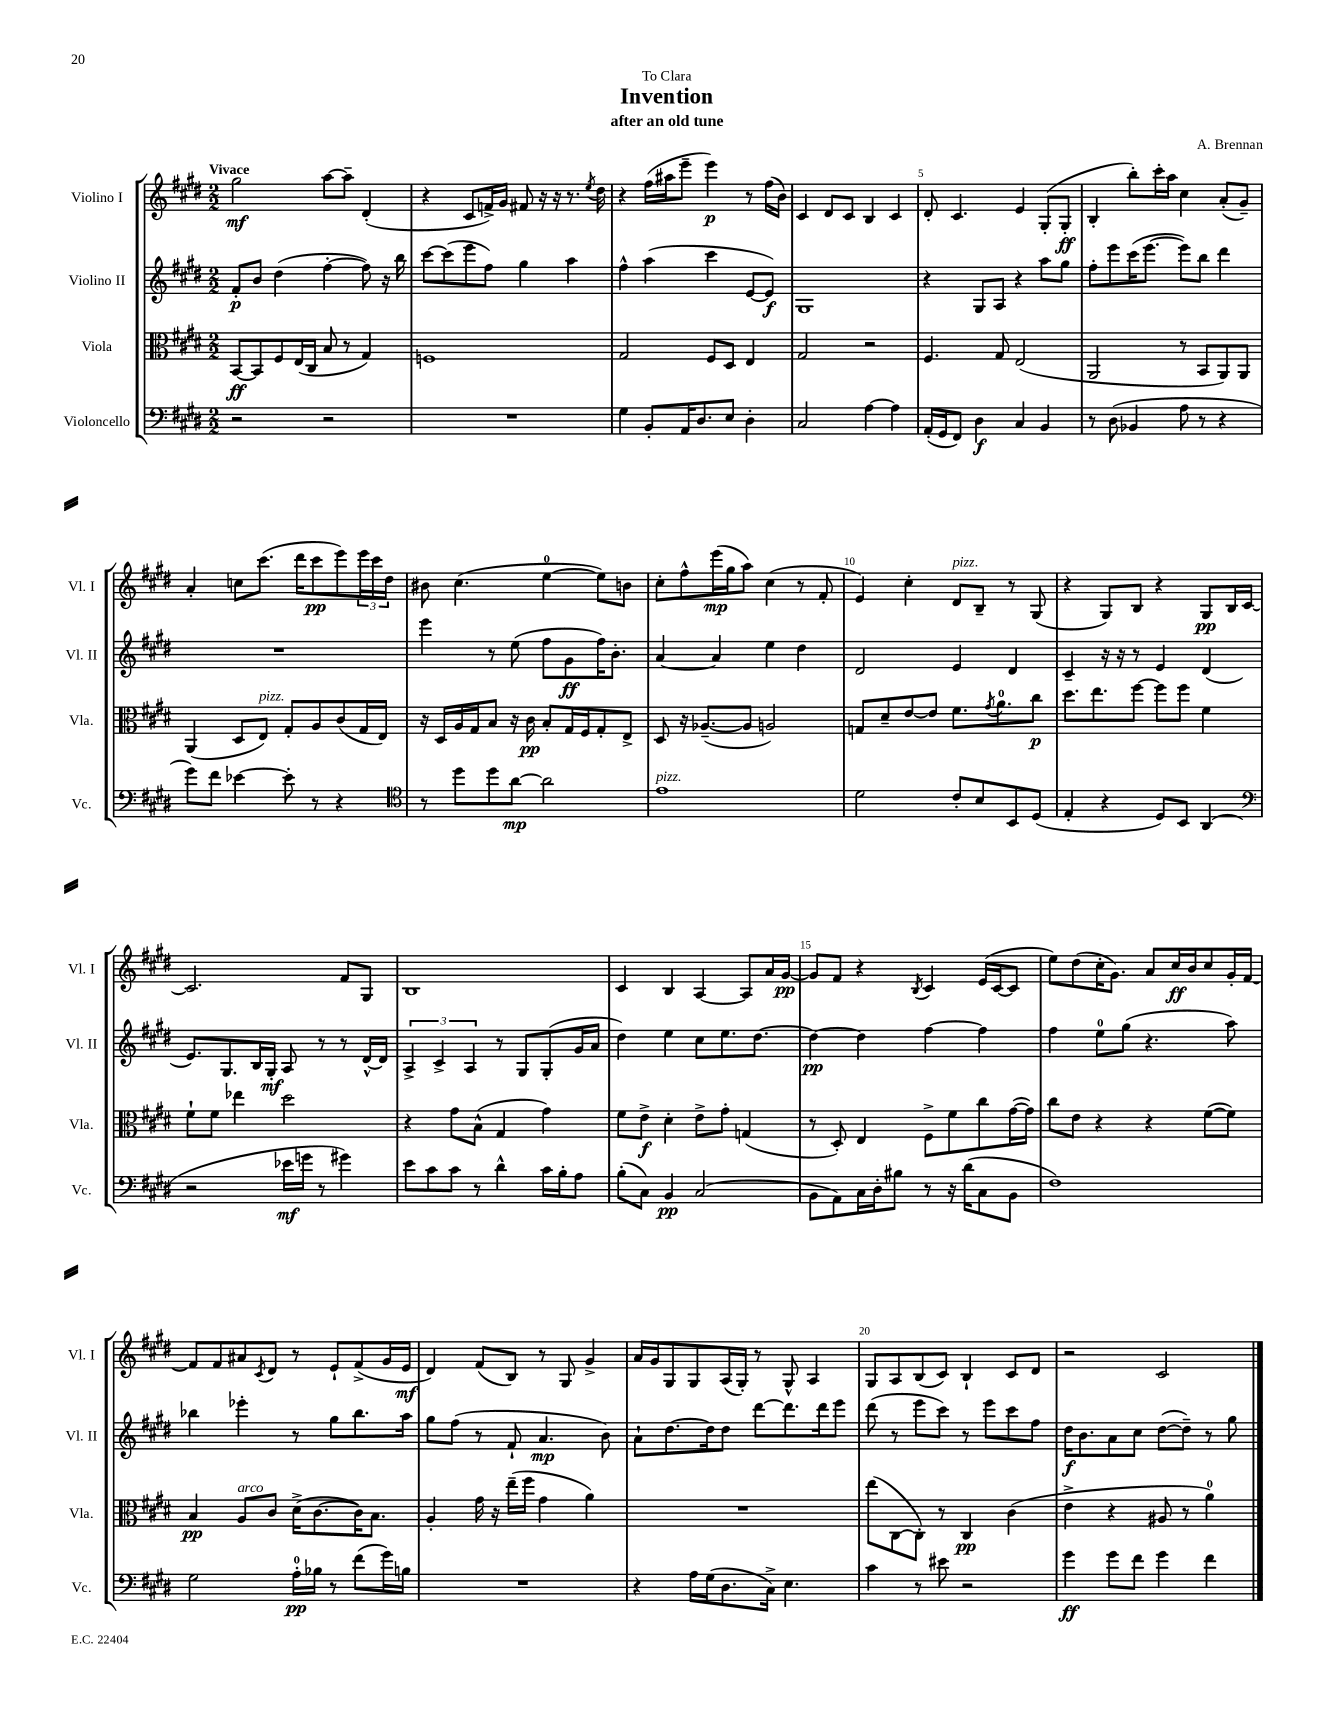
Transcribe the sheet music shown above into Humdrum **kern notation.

**kern	**dynam	**kern	**dynam	**kern	**dynam	**kern	**dynam
*part4	*part4	*part3	*part3	*part2	*part2	*part1	*part1
*staff4	*staff4	*staff3	*staff3	*staff2	*staff2	*staff1	*staff1
*I"Violoncello	*	*I"Viola	*	*I"Violino II	*	*I"Violino I	*
*I'Vc.	*	*I'Vla.	*	*I'Vl. II	*	*I'Vl. I	*
*clefF4	*	*clefC3	*	*clefG2	*	*clefG2	*
*k[f#c#g#d#]	*	*k[f#c#g#d#]	*	*k[f#c#g#d#]	*	*k[f#c#g#d#]	*
*M2/2	*	*M2/2	*	*M2/2	*	*M2/2	*
=1	=1	=1	=1	=1	=1	=1	=1
!	!	!	!	!	!	!LO:TX:a:B:t=Vivace	!
2r	.	[8BB/L	ff	8f#'/L	p	2gg#\	mf
.	.	8BB/]	.	8b/J	.	.	.
.	.	8F#/	.	(4dd#\	.	.	.
.	.	(16E/L	.	.	.	.	.
.	.	16C#/JJ	.	.	.	.	.
2r	.	8B/	.	[4ff#'\	.	[8aa\L	.
.	.	8r	.	.	.	8aa~\J]	.
.	.	4G#/)	.	8ff#\])	.	(4d#'/	.
.	.	.	.	16r	.	.	.
.	.	.	.	16bb\	.	.	.
=2	=2	=2	=2	=2	=2	=2	=2
1r	.	1Fn	.	[8ccc#\L	.	4r	.
.	.	.	.	(8ccc#\]	.	.	.
.	.	.	.	8eee\	.	8c#/L	.
.	.	.	.	8ff#\J)	.	16fn^/L)	.
.	.	.	.	.	.	16g#/JJ	.
.	.	.	.	4gg#\	.	8f#X/	.
.	.	.	.	.	.	16r	.
.	.	.	.	.	.	16r	.
.	.	.	.	4aa\	.	8.r	.
.	.	.	.	.	.	8qee/	.
.	.	.	.	.	.	16dd#\	.
=3	=3	=3	=3	=3	=3	=3	=3
4G#\	.	2G#/	.	4ff#^^\	.	4r	.
8BB'/L	.	.	.	(4aa\	.	(16ff#\LL	.
.	.	.	.	.	.	16aa#X\J	.
16AA/K	.	.	.	.	.	8eee~\J	.
8.D#/	.	.	.	.	.	.	.
.	.	8F#/L	.	4ccc#\	.	4eee\)	p
8E/J	.	8D#/J	.	.	.	.	.
4D#'\	.	4E/	.	[8e/L	.	8r	.
.	.	.	.	8e/J])	f	(16ff#\LL	.
.	.	.	.	.	.	16b\JJ)	.
=4	=4	=4	=4	=4	=4	=4	=4
2C#/	.	2G#/	.	1G#	.	4c#/	.
.	.	.	.	.	.	8d#/L	.
.	.	.	.	.	.	8c#/J	.
[4A\	.	2r	.	.	.	4B/	.
4A\]	.	.	.	.	.	4c#/	.
=5	=5	=5	=5	=5	=5	=5	=5
(16AA'/LL	.	4.F#/	.	4r	.	8d#'/	.
16GG#/J	.	.	.	.	.	.	.
8FF#/J)	.	.	.	.	.	4.c#/	.
4D#\	f	.	.	8G#/L	.	.	.
.	.	8G#/	.	8A/J	.	.	.
4C#/	.	(2E/	.	4r	.	4e/	.
4BB/	.	.	.	8aa\L	.	(8G#'/L	.
.	.	.	.	8gg#\J	.	8G#'/J	ff
=6	=6	=6	=6	=6	=6	=6	=6
8r	.	2AA/	.	8ff#'\L	.	4B'/	.
(8D#\	.	.	.	8eee\	.	.	.
4BB-X/	.	.	.	(16ccc#\K	.	8bb'\L)	.
.	.	.	.	[8.eee\J	.	.	.
.	.	.	.	.	.	16ccc#'\L	.
.	.	.	.	.	.	16aa\JJ	.
8A\	.	8r	.	8eee\L])	.	4cc#\	.
8r	.	8BB/L	.	8bb\J	.	.	.
4r	.	8AA/)	.	4ddd#\	.	(8a'/L	.
.	.	8AA/J	.	.	.	8g#~/J)	.
!!LO:LB:g=z
=7	=7	=7	=7	=7	=7	=7	=7
8g#\L)	.	(4AA/	.	1r	.	4a'/	.
8f#\J	.	.	.	.	.	.	.
[4e-X\	.	8D#/L	.	.	.	8ccn\L	.
!	!	!LO:TX:a:i:t=pizz.	!	!	!	!	!
.	.	8E/J)	.	.	.	(8.ccc#\J	.
8e-'\]	.	8G#'/L	.	.	.	.	.
.	.	.	.	.	.	16ddd#\KL	.
8r	.	8A/	.	.	.	8ccc#\	pp
4r	.	(8c#/	.	.	.	8eee\)	.
.	.	16G#/L	.	.	.	24eee\L	.
.	.	.	.	.	.	24ccc#\	.
.	.	16E/JJ)	.	.	.	.	.
.	.	.	.	.	.	24dd#\JJ	.
=8	=8	=8	=8	=8	=8	=8	=8
*clefC4	*	*	*	*	*	*	*
8r	.	16r	.	4eee\	.	8b#X\	.
.	.	16D#/LL	.	.	.	.	.
8dd#\L	.	16A/	.	.	.	(4.cc#\	.
.	.	16G#/J	.	.	.	.	.
8dd#\	.	8B/J	.	8r	.	.	.
[8a\J	mp	16r	.	(8ee\	.	.	.
.	.	16c#\	pp	.	.	.	.
2a\]	.	8B'/L	.	8ff#\L	.	[4ee\	.
.	.	16G#/L	.	8g#\	ff	.	.
.	.	16F#/J	.	.	.	.	.
.	.	8G#'/	.	16ff#\K)	.	8ee\L])	.
.	.	.	.	8.b'\J	.	.	.
.	.	8E^/J	.	.	.	8bn\J	.
=9	=9	=9	=9	=9	=9	=9	=9
!LO:TX:a:i:t=pizz.	!	!	!	!	!	!	!
1e	.	8D#/	.	[4a/	.	8cc#'\L	.
.	.	16r	.	.	.	8ff#^^\	.
.	.	([8.A-X~/L	.	.	.	.	.
.	.	.	.	4a/]	.	(16eee\L	mp
.	.	.	.	.	.	16gg#\J	.
.	.	8A-/J]	.	.	.	8aa\J)	.
.	.	2An/)	.	4ee\	.	(4cc#\	.
.	.	.	.	4dd#\	.	8r	.
.	.	.	.	.	.	8f#'/	.
=10	=10	=10	=10	=10	=10	=10	=10
2d#\	.	8Gn/L	.	2d#/	.	4e/)	.
.	.	8d#~/	.	.	.	.	.
.	.	[8e/	.	.	.	4cc#'\	.
.	.	8e/J]	.	.	.	.	.
!	!	!	!	!	!	!LO:TX:a:i:t=pizz.	!
8c#'/L	.	8.f#\L	.	4e/	.	8d#/L	.
8B/	.	.	.	.	.	8B~/J	.
.	.	8qg#/	.	.	.	.	.
.	.	8.a\	.	.	.	.	.
8BB/	.	.	.	4d#/	.	8r	.
(8D#/J	.	8cc#\J	p	.	.	(8G#/	.
=11	=11	=11	=11	=11	=11	=11	=11
4E'/	.	8.dd#\L	.	4c#~/	.	4r	.
.	.	8.ee\	.	.	.	.	.
4r	.	.	.	16r	.	8G#/L)	.
.	.	.	.	16r	.	.	.
.	.	[8ff#\J	.	8r	.	8B/J	.
8D#/L)	.	8ff#\L]	.	4e/	.	4r	.
8BB/J	.	8ff#\J	.	.	.	.	.
(4AA/	.	4f#\	.	(4d#/	.	8G#/L	pp
.	.	.	.	.	.	16B/L	.
.	.	.	.	.	.	[16c#/JJ	.
!!LO:LB:g=z
=12	=12	=12	=12	=12	=12	=12	=12
*clefF4	*	*	*	*	*	*	*
2r	.	8f#`\L	.	8.e/L)	.	2.c#/]	.
.	.	8f#\J	.	.	.	.	.
.	.	.	.	8.G#/	.	.	.
.	.	4ee-X\	.	.	.	.	.
.	.	.	.	16B/L	.	.	.
.	.	.	.	16G#'/JJ	mf	.	.
16e-X\LL	mf	2dd#\	.	8A/	.	.	.
16gn\JJ	.	.	.	.	.	.	.
8r	.	.	.	8r	.	.	.
4g#X\)	.	.	.	8r	.	8f#/L	.
.	.	.	.	[16d#^^/LL	.	8G#/J	.
.	.	.	.	16d#/JJ]	.	.	.
=13	=13	=13	=13	=13	=13	=13	=13
8e\L	.	4r	.	6A^/	.	1B	.
8c#\	.	.	.	.	.	.	.
.	.	.	.	6c#^/	.	.	.
8c#\J	.	8g#\L	.	.	.	.	.
.	.	.	.	6A/	.	.	.
8r	.	(8B^^\J	.	.	.	.	.
4d#^^\	.	4G#/	.	8r	.	.	.
.	.	.	.	8G#/L	.	.	.
16c#\LL	.	4g#\)	.	(8G#'/	.	.	.
16B'\J	.	.	.	.	.	.	.
8A\J	.	.	.	16g#/L	.	.	.
.	.	.	.	16a/JJ	.	.	.
=14	=14	=14	=14	=14	=14	=14	=14
(8B'\L	.	8f#\L	.	4dd#\)	.	4c#/	.
8C#\J)	.	8e^\J	f	.	.	.	.
4BB/	pp	4d#'\	.	4ee\	.	4B/	.
(2C#/	.	8e^\L	.	8cc#\L	.	[4A/	.
.	.	8g#'\J	.	8.ee\	.	.	.
.	.	(4Gn/	.	.	.	8A/L]	.
.	.	.	.	[8.dd#\J	.	.	.
.	.	.	.	.	.	16a/L	.
.	.	.	.	.	.	[16g#/JJ	pp
=15	=15	=15	=15	=15	=15	=15	=15
8BB\L	.	8r	.	4dd#\_	pp	8g#/L]	.
8AA\)	.	8D#'/)	.	.	.	8f#/J	.
16C#\L	.	4E/	.	4dd#\]	.	4r	.
16D#'\J	.	.	.	.	.	.	.
8B#X\J	.	.	.	.	.	.	.
.	.	.	.	.	.	8qB/	.
8r	.	8F#^\L	.	[4ff#\	.	4c#/	.
16r	.	8f#\	.	.	.	.	.
(16d#\KL	.	.	.	.	.	.	.
8C#\	.	8cc#\	.	4ff#\]	.	(16e/LL	.
.	.	.	.	.	.	[16c#/J	.
8BB\J	.	([16g#\L	.	.	.	8c#/J]	.
.	.	16g#\JJ])	.	.	.	.	.
=16	=16	=16	=16	=16	=16	=16	=16
1F#)	.	8cc#\L	.	4ff#\	.	8ee\L)	.
.	.	8e\J	.	.	.	(8dd#\	.
.	.	4r	.	8ee\L	.	16cc#'\K	.
.	.	.	.	.	.	8.g#\J)	.
.	.	.	.	(8gg#\J	.	.	.
.	.	4r	.	4.r	.	8a/L	.
.	.	.	.	.	.	16cc#/L	ff
.	.	.	.	.	.	16b/J	.
.	.	([8f#\L	.	.	.	8cc#/	.
.	.	8f#\J])	.	8aa\)	.	16g#'/L	.
.	.	.	.	.	.	[16f#/JJ	.
!!LO:LB:g=z
=17	=17	=17	=17	=17	=17	=17	=17
2G#\	.	4B/	pp	4bb-X\	.	8f#/L]	.
.	.	.	.	.	.	8f#/	.
!	!	!LO:TX:a:i:t=arco	!	!	!	!	!
.	.	8A/L	.	4eee-X'\	.	8a#X/	.
.	.	.	.	.	.	8qc#/	.
.	.	8c#/J	.	.	.	8d#/J	.
16A'\LL	pp	(16d#^\KL	.	8r	.	8r	.
16B-X\JJ	.	[8.c#\	.	.	.	.	.
8r	.	.	.	8gg#\L	.	8e`/L	.
(8f#\L	.	16c#\K])	.	8.bb-\	.	(8f#^/	.
.	.	8.B\J	.	.	.	.	.
16g#\L)	.	.	.	.	.	16g#/L	.
16Bn\JJ	.	.	.	16aa\Jk	.	16e/JJ	mf
=18	=18	=18	=18	=18	=18	=18	=18
1r	.	4A'/	.	8gg#\L	.	4d#/)	.
.	.	.	.	(8ff#\J	.	.	.
.	.	16g#\	.	8r	.	(8f#/L	.
.	.	16r	.	.	.	.	.
.	.	(16ee~\LL	.	8f#`/	.	8B/J)	.
.	.	16ff#\JJ	.	.	.	.	.
.	.	4g#\	.	4.a/	mp	8r	.
.	.	.	.	.	.	8G#/	.
.	.	4a\)	.	.	.	4g#^/	.
.	.	.	.	8b\)	.	.	.
=19	=19	=19	=19	=19	=19	=19	=19
4r	.	1r	.	8a`\L	.	16a/LL	.
.	.	.	.	.	.	16g#/J	.
.	.	.	.	[8.dd#\	.	8G#/	.
16A\LL	.	.	.	.	.	8G#/	.
(16G#\J	.	.	.	16dd#\k]	.	.	.
8.D#\	.	.	.	8dd#\J	.	(16A/L	.
.	.	.	.	.	.	16G#'/JJ)	.
.	.	.	.	[8ddd#\L	.	8r	.
16C#^\Jk)	.	.	.	.	.	.	.
4.E\	.	.	.	8.ddd#\]	.	8G#^^/	.
.	.	.	.	.	.	4A/	.
.	.	.	.	16ddd#\k	.	.	.
.	.	.	.	8eee\J	.	.	.
=20	=20	=20	=20	=20	=20	=20	=20
4c#\	.	(8ee\L	.	(8ddd#\	.	8G#/L	.
.	.	[8C#\	.	8r	.	8A/	.
8r	.	8C#'\J])	.	8eee\L	.	(8B/	.
8e#X\	.	8r	.	8ccc#\J)	.	8c#/J)	.
2r	.	4C#/	pp	8r	.	4B`/	.
.	.	.	.	8eee\L	.	.	.
.	.	(4c#\	.	8ccc#\	.	8c#/L	.
.	.	.	.	8ff#\J	.	8d#/J	.
=21	=21	=21	=21	=21	=21	=21	=21
4g#\	ff	4e^\	.	16dd#\KL	f	2r	.
.	.	.	.	8.b\	.	.	.
8g#\L	.	4r	.	8a\	.	.	.
8f#\J	.	.	.	8cc#\J	.	.	.
4g#\	.	8A#X/	.	([8dd#\L	.	2c#/	.
.	.	8r	.	8dd#~\J])	.	.	.
4f#\	.	4a\)	.	8r	.	.	.
.	.	.	.	8gg#\	.	.	.
==	==	==	==	==	==	==	==
*-	*-	*-	*-	*-	*-	*-	*-
